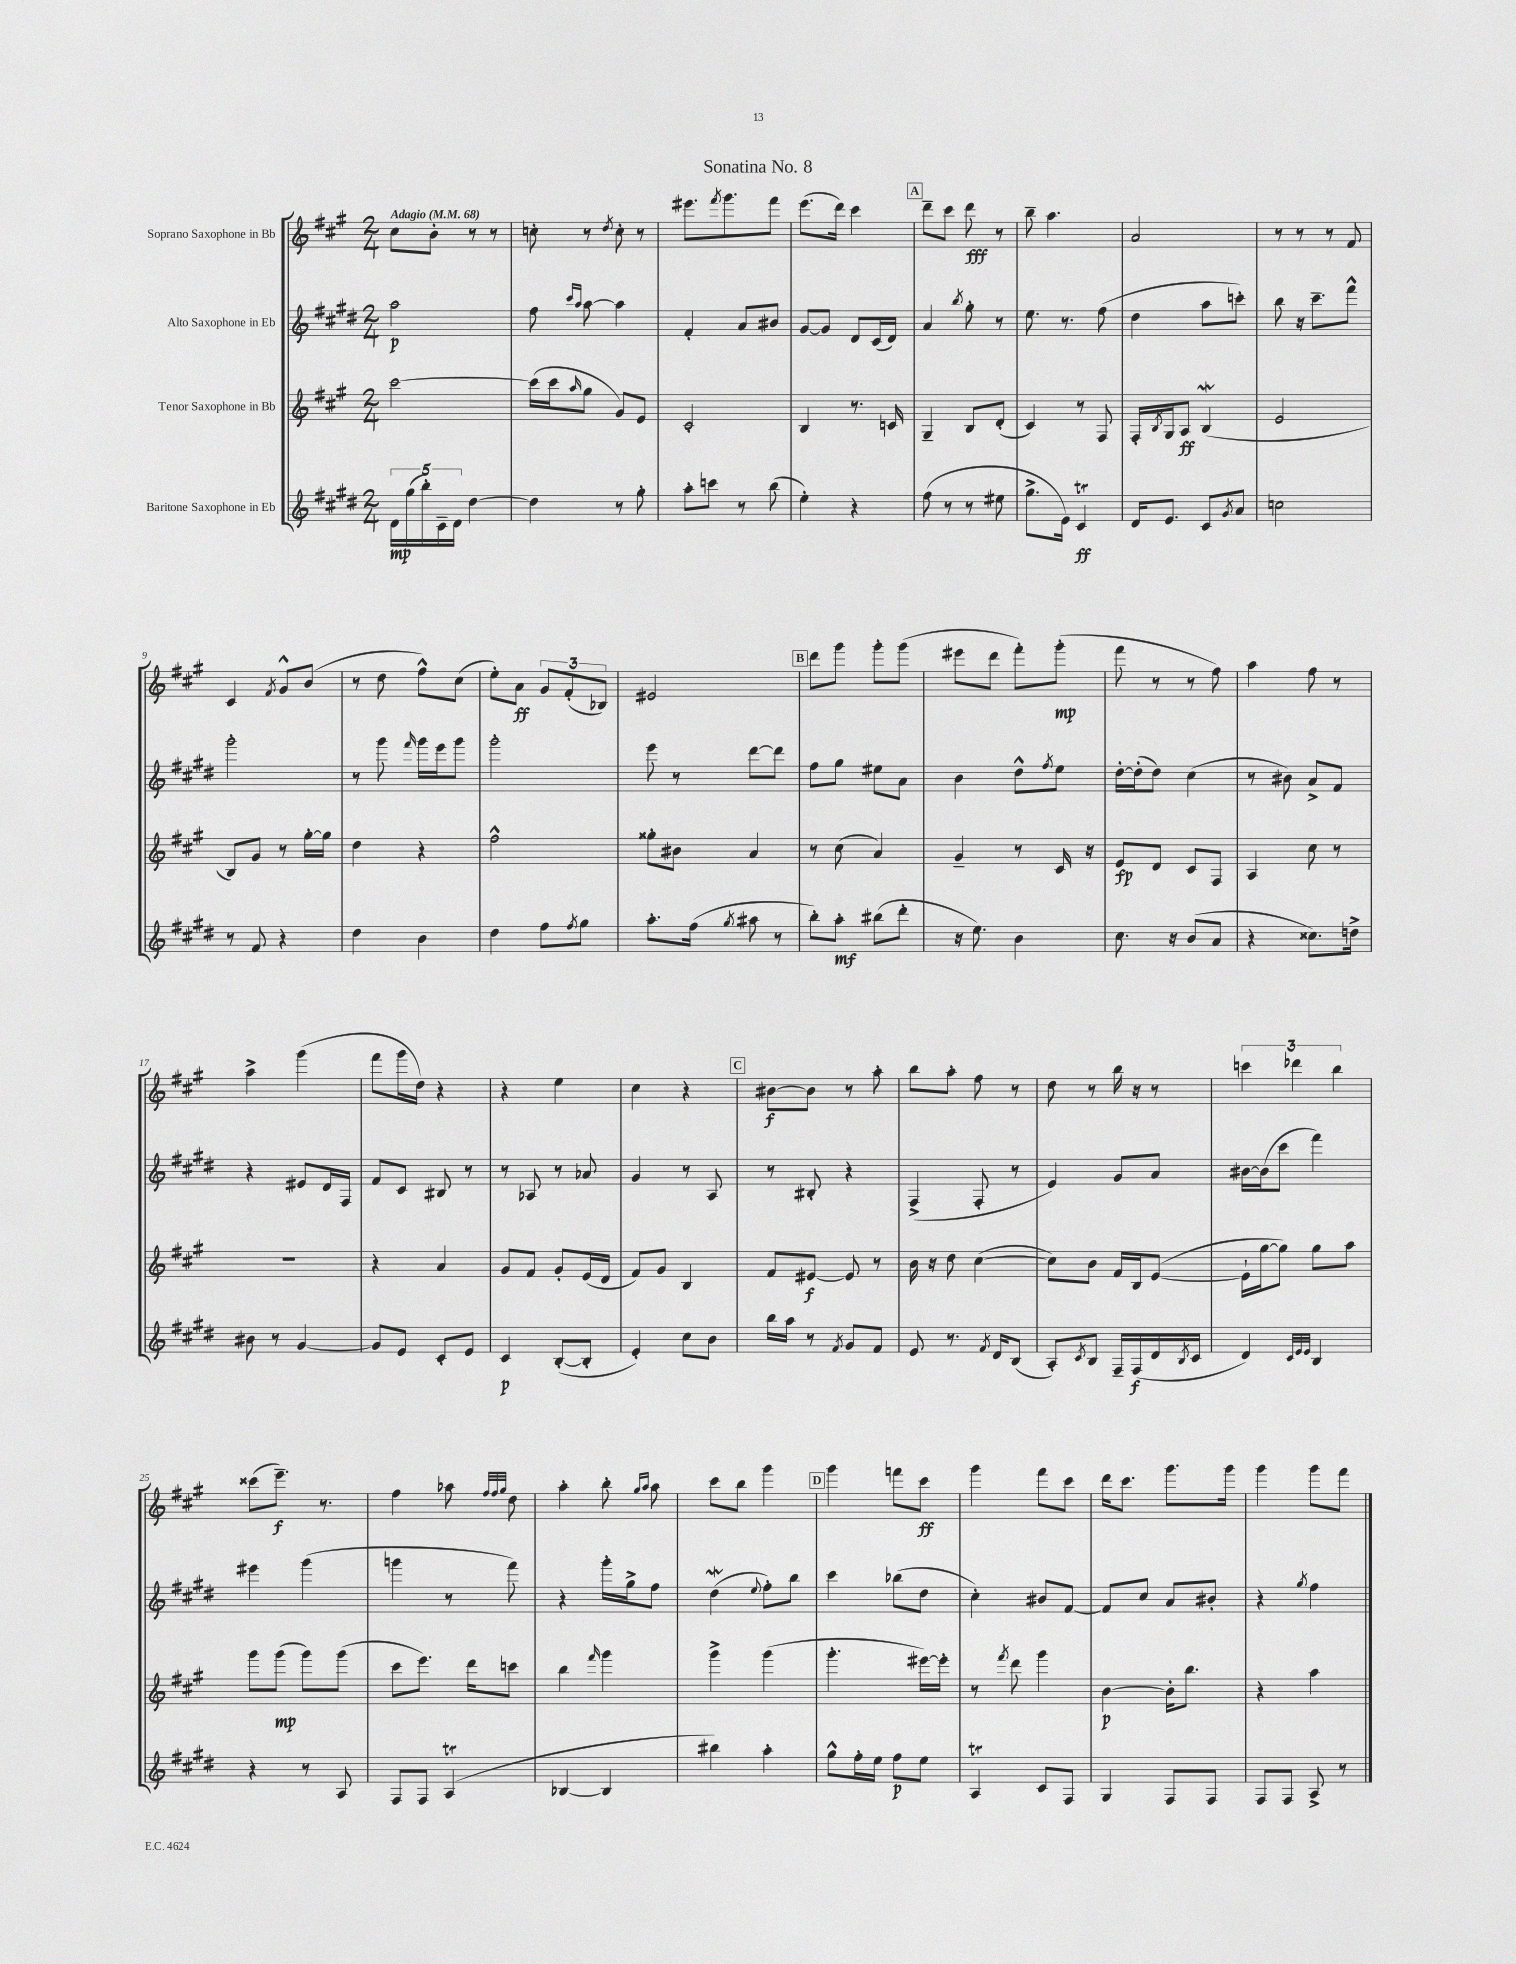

**kern	**kern	**kern	**kern
*staff4	*staff3	*staff2	*staff1
*clefG2	*clefG2	*clefG2	*clefG2
*k[f#c#g#d#]	*k[f#c#g#]	*k[f#c#g#d#]	*k[f#c#g#]
*M2/4	*M2/4	*M2/4	*M2/4
*MM68	*MM68	*MM68	*MM68
20d#	[2ccc#	2aa	8cc#
(20gg#	.	.	.
20bb')	.	.	.
.	.	.	8b'
20c#~	.	.	.
20d#	.	.	.
[4dd#	.	.	8r
.	.	.	8r
=	=	=	=
4dd#]	(16ccc#]	8ff#	8cc'
.	16ccc#	.	.
.	.	16qqccc#	.
.	16qqaa	16qqaa	.
.	8gg#	[8aa	8r
.	.	.	8qdd
8r	8g#)	4aa]	8cc'
8gg#'	8e	.	8r
=	=	=	=
8aa'	2c#'	4f#'	8.eee#
8ccc	.	.	.
.	.	.	8qfff#
.	.	.	8.ggg#
8r	.	8a	.
(8bb	.	8b#	8fff#
=	=	=	=
4ee')	4B	[8g#	(8.eee
.	.	8g#]	.
.	.	.	16ddd)
4r	8.r	8d#	4ccc#
.	.	(16c#	.
.	16c	16d#)	.
=	=	=	=
(8ff#	4G#~	4a	8ddd~
8r	.	.	8ccc#
.	.	8qbb	.
8r	8B	8gg#'	8ddd
8ee#	(8d'	8r	8r
=	=	=	=
8.gg#^	4c#)	8.ee	8bb~
.	.	.	4.aa
16e)	.	8.r	.
4c#	8r	.	.
.	8F#	(8ff#	.
=	=	=	=
16d#	16F#'	4dd#	2a
.	8qB	.	.
8.e	16G#	.	.
.	8A	.	.
8c#	(4B	8aa	.
8qg#	.	.	.
8a	.	8ccc')	.
=	=	=	=
2cc	2e	8bb	8r
.	.	16r	8r
.	.	8.ccc#~	.
.	.	.	8r
.	.	8fff#^^	8f#
=	=	=	=
8r	8B)	2ggg#'	4c#
8f#	8g#	.	.
.	.	.	8qf#
4r	8r	.	8g#^^
.	[16gg#'	.	(8b
.	16gg#]	.	.
=	=	=	=
4dd#	4dd	8r	8r
.	.	8ggg#	8dd
.	.	16qqfff#	.
4b	4r	16ggg#	8ff#^^)
.	.	16eee	.
.	.	8ggg#	(8cc#
=	=	=	=
4dd#	2ff#^^	2ggg#'	8ee')
.	.	.	8a
8ff#	.	.	12g#
.	.	.	(12f#'
8qff#	.	.	.
8gg#	.	.	.
.	.	.	12B-)
=	=	=	=
8.aa'	8gg##'	8eee	2e#
.	8b#	8r	.
(16ff#	.	.	.
8qgg#	.	.	.
8aa#	4a	[8ddd#	.
8r	.	8ddd#]	.
=	=	=	=
8bb')	8r	8ff#	8ddd
8aa'	(8cc#	8gg#	8ggg#
(8bb#	4a)	8ee#	8ggg#'
8ddd#'	.	8a	(8ggg#
=	=	=	=
16r	4g#~	4b	8eee#
8.ee)	.	.	.
.	.	.	8ddd
4b	8r	8dd#^^	8fff#')
.	.	8qff#	.
.	16c#	8ee	(8ggg#'
.	16r	.	.
=	=	=	=
8.cc#	8e	[16dd#'	8fff#
.	.	(16dd#']	.
.	8d	8dd#)	8r
16r	.	.	.
(8b	8c#	(4cc#	8r
8a	8F#	.	8ff#)
=	=	=	=
4r	4A	8r	4aa
.	.	8b#)	.
8.cc##)	8cc#	8a^	8ff#
.	8r	8f#	8r
16dd^	.	.	.
=	=	=	=
8b#	2r	4r	4aa^
8r	.	.	.
[4g#	.	8e#	(4ggg#
.	.	16d#	.
.	.	16F#	.
=	=	=	=
8g#]	4r	8f#	8fff#
8e	.	8c#	16ggg#
.	.	.	16dd)
8c#'	4a	8B#	4r
8e	.	8r	.
=	=	=	=
4c#	8g#	8r	4r
.	8f#	8A-	.
([8B'	8g#'	8r	4ee
8B']	(16e	8a-	.
.	16d	.	.
=	=	=	=
4e')	8f#)	4g#	4cc#
.	8g#	.	.
8cc#	4B	8r	4r
8b	.	8A	.
=	=	=	=
16bb	8f#	8r	[8b#
16aa	.	.	.
8r	[8e#	8B#'	8b#]
8qf#	.	.	.
8g#	8e#]	4r	8r
8f#	8r	.	8aa'
=	=	=	=
8e	16b	(4F#^	8bb
.	16r	.	.
8.r	8dd	.	8aa'
.	([4cc#	8F#'	8ff#
8qf#	.	.	.
16d#	.	.	.
(8B	.	8r	8r
=	=	=	=
8A')	8cc#])	4e)	8dd
8qc#	.	.	.
8B	8b	.	8r
16F#~	16f#	8g#	16bb
(16F#	16B	.	16r
16d#	([8e	8a	8r
8qB	.	.	.
16c#	.	.	.
=	=	=	=
4d#)	16e`]	[16b#	6ccc
.	[16gg#	(16b#]	.
.	8gg#])	8ccc#	.
.	.	.	6ddd-
32qqc#	.	.	.
32qqe	.	.	.
32qqe	.	.	.
4B	8gg#	4fff#)	.
.	.	.	6bb
.	8aa	.	.
=	=	=	=
4r	8ggg#	4eee#	(8ccc##
.	(8ggg#	.	8.eee~)
8r	8ggg#)	(4ggg#	.
.	.	.	8.r
8A	(8ggg#	.	.
=	=	=	=
8F#	8ccc#	4ggg	4ff#
8F#	8.eee)	.	.
(4A	.	8r	8aa-
.	16ddd	.	.
.	.	.	32qqff#
.	.	.	32qqff#
.	.	.	32qqgg#
.	8ccc	8fff#)	8dd
=	=	=	=
[4B-	4bb	4r	4aa'
.	16qqfff#	.	.
4B-]	4ggg#	16ggg#'	8bb'
.	.	16gg#^	.
.	.	.	16qqgg#
.	.	.	16qqaa
.	.	8ff#	8aa
=	=	=	=
4bb#)	4ggg#^	(4dd#	8ccc#
.	.	.	8bb
.	.	8qqee	.
4aa'	(4ggg#	8ff#')	4ggg#
.	.	8bb	.
=	=	=	=
8gg#^^	4.ggg#'	4ccc#	4ggg#
16ff#'	.	.	.
16ee	.	.	.
8ff#	.	(8bb-	8fff
8ee	[16eee#)	8dd#	8ccc#
.	16eee#']	.	.
=	=	=	=
4A	8r	4cc#')	4ggg#
.	8qfff#	.	.
.	8ddd	.	.
8c#	4ggg#	8b#	8fff#
8F#	.	[8f#	8ccc#
=	=	=	=
4G#	[4b	8f#]	16ddd
.	.	.	8.ccc#
.	.	8cc#	.
8F#	16b']	8a	8.ggg#
.	8.bb	.	.
8F#	.	8b#'	.
.	.	.	16ggg#
=	=	=	=
8F#	4r	4r	4ggg#
8F#	.	.	.
.	.	8qgg#	.
8A^	4aa	4ff#	8ggg#
8r	.	.	8fff#
==	==	==	==
*-	*-	*-	*-
